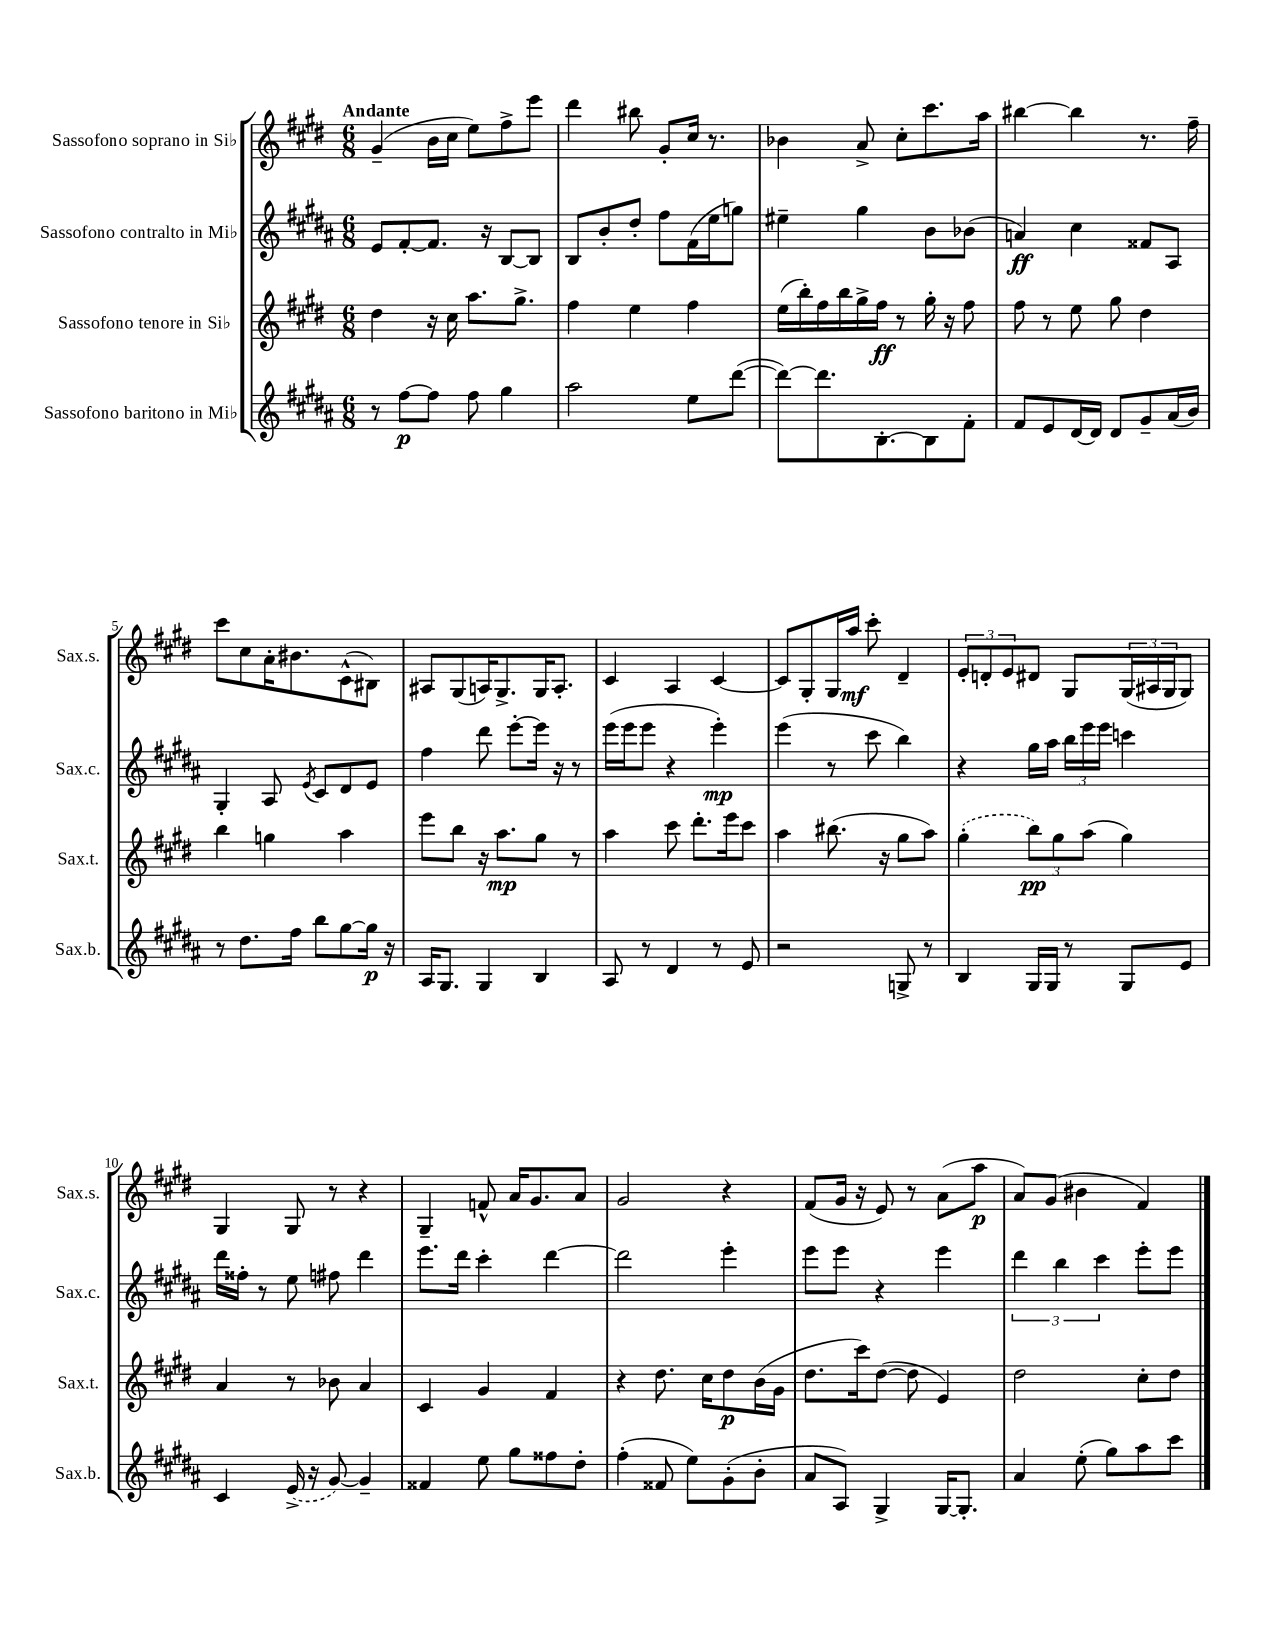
<<
\new StaffGroup <<
\new Staff = "s0" \with { instrumentName = "Sassofono soprano in Sib" shortInstrumentName = "Sax.s." } {
    \clef treble \key e \major \numericTimeSignature \time 6/8 \tempo "Andante"
    gis'4--( b'16 cis''16 e''8) fis''8-> e'''8 |
    dis'''4 bis''8 gis'8-. cis''16 r8. |
    bes'4 a'8-> cis''8-. cis'''8. a''16 |
    bis''4~ bis''4 r8. fis''16-- |
    cis'''8 cis''8 a'16-. bis'8. cis'8-^( bis8) |
    ais8 gis8( a16) gis8.-> gis16 a8.-. |
    cis'4 a4 cis'4~ |
    cis'8 gis8-. gis16 a''16\mf cis'''8-. dis'4-- |
    \tuplet 3/2 { e'8-. d'8-. e'8 } dis'8 gis8 \tuplet 3/2 { gis16( ais16 gis16 } gis8) |
    gis4 gis8 r8 r4 |
    gis4-- f'8-^ a'16 gis'8. a'8 |
    gis'2 r4 |
    fis'8( gis'16 r16 e'8) r8 a'8( a''8\p |
    a'8) gis'8( bis'4 fis'4) \bar "|." |
}
\new Staff = "s1" \with { instrumentName = "Sassofono contralto in Mib" shortInstrumentName = "Sax.c." } {
    \clef treble \key b \major \numericTimeSignature \time 6/8
    e'8 fis'8~-. fis'8. r16 b8~ b8 |
    b8 b'8-. dis''8-. fis''8 fis'16( e''16 g''8) |
    eis''4-- gis''4 b'8 bes'8( |
    a'4\ff) cis''4 fisis'8 ais8 |
    gis4-. ais8 \acciaccatura { e'8 } cis'8 dis'8 e'8 |
    fis''4 dis'''8 e'''8~-. e'''16 r16 r8 |
    e'''16( e'''16 e'''8 r4 e'''4-.\mp) |
    e'''4( r8 cis'''8 b''4) |
    r4 gis''16 ais''16 \tuplet 3/2 { b''16 e'''16 e'''16 } c'''4 |
    dis'''16 fisis''16-. r8 e''8 fis''8 dis'''4 |
    e'''8. dis'''16 cis'''4-. dis'''4~ |
    dis'''2 e'''4-. |
    e'''8 e'''8 r4 e'''4 |
    \tuplet 3/2 { dis'''4 b''4 cis'''4 } e'''8-. e'''8 \bar "|." |
}
\new Staff = "s2" \with { instrumentName = "Sassofono tenore in Sib" shortInstrumentName = "Sax.t." } {
    \clef treble \key e \major \numericTimeSignature \time 6/8
    dis''4 r16 cis''16 a''8. gis''8.-> |
    fis''4 e''4 fis''4 |
    e''16( b''16-.) fis''16 b''16 gis''16-> fis''16\ff r8 gis''16-. r16 fis''8 |
    fis''8 r8 e''8 gis''8 dis''4 |
    b''4 g''4 a''4 |
    e'''8 b''8 r16 a''8.\mp gis''8 r8 |
    a''4 cis'''8 dis'''8.-. e'''16 cis'''8 |
    a''4 bis''8.( r16 gis''8 a''8) |
    \once \slurDashed gis''4-.( \tuplet 3/2 { b''8\pp) gis''8 a''8( } gis''4) |
    a'4 r8 bes'8 a'4 |
    cis'4 gis'4 fis'4 |
    r4 dis''8. cis''16 dis''8\p b'16( gis'16 |
    dis''8. cis'''16) dis''8~( dis''8 e'4) |
    dis''2 cis''8-. dis''8 \bar "|." |
}
\new Staff = "s3" \with { instrumentName = "Sassofono baritono in Mib" shortInstrumentName = "Sax.b." } {
    \clef treble \key b \major \numericTimeSignature \time 6/8
    r8 fis''8~\p fis''8 fis''8 gis''4 |
    ais''2 e''8 dis'''8~( |
    dis'''8~) dis'''8. b8.~-. b8 fis'8-. |
    fis'8 e'8 dis'16~ dis'16 dis'8 gis'8-- ais'16( b'16) |
    r8 dis''8. fis''16 b''8 gis''8~ gis''16\p r16 |
    ais16 gis8. gis4 b4 |
    ais8 r8 dis'4 r8 e'8 |
    r2 g8-> r8 |
    b4 gis16 gis16 r8 gis8 e'8 |
    cis'4 \once \slurDashed e'16->( r16 gis'8~) gis'4-- |
    fisis'4 e''8 gis''8 fisis''8 dis''8-. |
    fis''4-.( fisis'8 e''8) gis'8-.( b'8-. |
    ais'8 ais8) gis4-> gis16~ gis8.-. |
    ais'4 e''8-.( gis''8) ais''8 cis'''8 \bar "|." |
}
>>
>>
